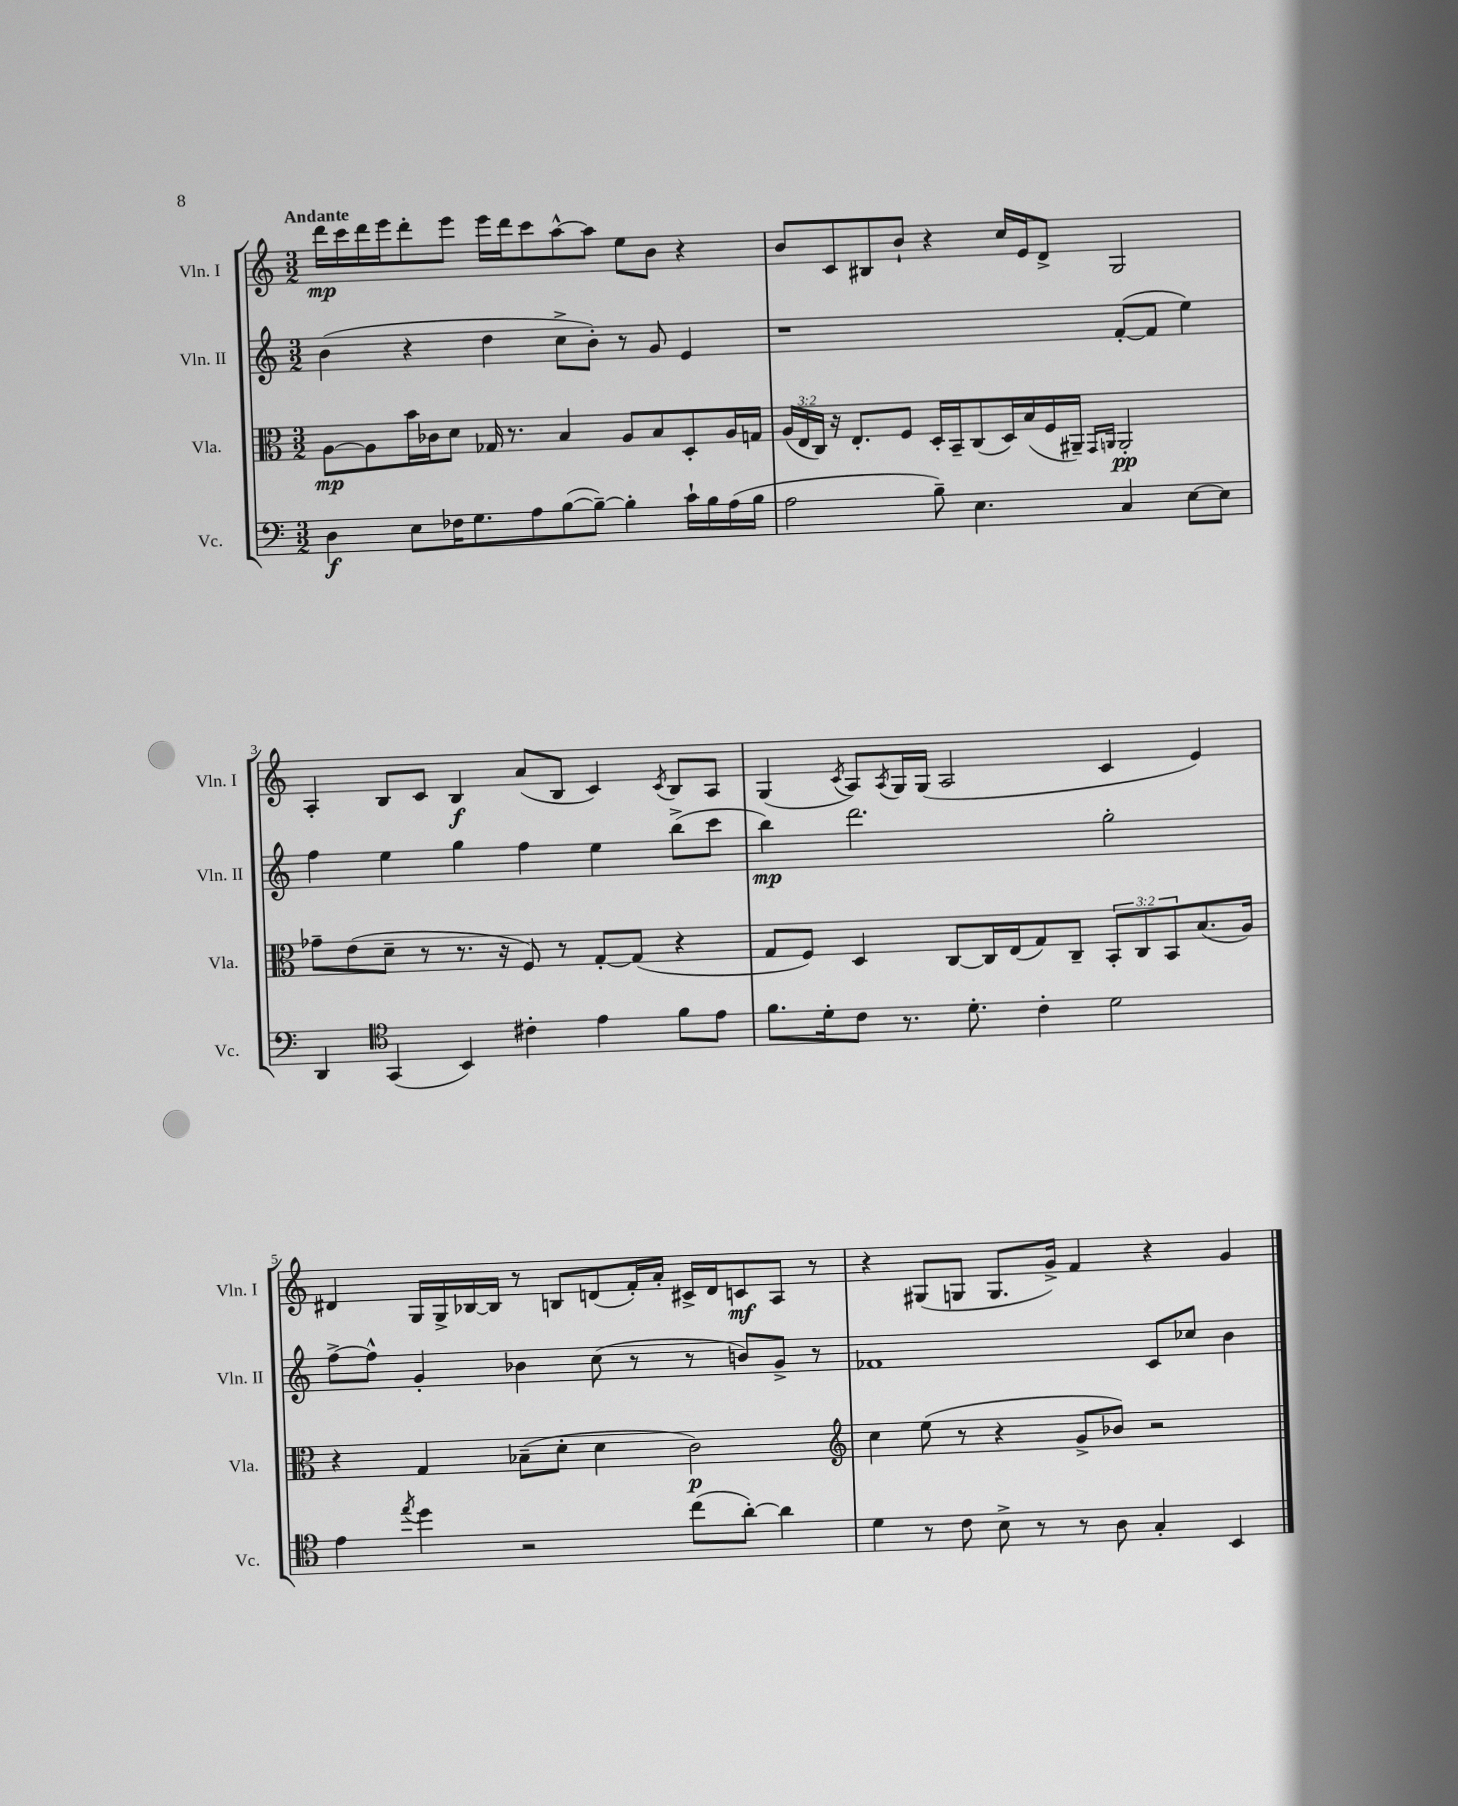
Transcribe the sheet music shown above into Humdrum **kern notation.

**kern	**kern	**kern	**kern
*staff4	*staff3	*staff2	*staff1
*clefF4	*clefC3	*clefG2	*clefG2
*k[]	*k[]	*k[]	*k[]
*M3/2	*M3/2	*M3/2	*M3/2
4D	[8A	(4b	16ddd
.	.	.	16ccc
.	8A]	.	16ddd
.	.	.	16eee
8E	16b	4r	8ddd'
.	16c-	.	.
16F-	8d	.	8eee
8.G	.	.	.
.	16G-	4dd	16eee
.	8.r	.	16ddd
8A	.	.	8ccc
([8B	4B	8cc^	[8aa^^
8B~_)	.	8b')	8aa]
4B']	8A	8r	8ee
.	8B	8g	8b
16c`	8D'	4e	4r
16B	.	.	.
(16A	16A	.	.
16B	16G	.	.
=	=	=	=
2A	(24A	1r	8b
.	24E	.	.
.	24C)	.	.
.	16r	.	8c
.	8.E'	.	.
.	.	.	8B#
.	8F	.	8b`
8B~)	16D'	.	4r
.	16BB~	.	.
4.E	(8C	.	.
.	16D)	.	16cc
.	(16B	.	16e
.	16F	.	8d^
.	16AA#~)	.	.
.	16qqGG	.	.
.	16qqAA	.	.
4C	2AA'	([8f'	2G
.	.	8f]	.
[8E	.	4ee)	.
8E]	.	.	.
=	=	=	=
4DD	8g-~	4ff	4A'
.	(8e	.	.
*clefC4	*	*	*
(4GG	8d~	4ee	8B
.	8r	.	8c
4BB)	8.r	4gg	4B
.	16r	.	.
4c#'	8F)	4ff	(8a
.	8r	.	8B
4e	[8G'	4ee	4c)
.	(8G]	.	.
.	.	.	8qc
8f	4r	(8bb^	8B
8e	.	8ccc	8A
=	=	=	=
8.f	8G	4bb)	(4G
.	8F)	.	.
16d'	.	.	.
.	.	.	8qc
8c	4D	2.ddd	8A)
.	.	.	8qA
8.r	.	.	16G
.	.	.	(16G
.	[8C	.	2A
8.d'	.	.	.
.	16C]	.	.
.	(16E	.	.
4c'	8G)	.	.
.	8C~	.	.
2d	12BB'	2gg'	4c
.	12C	.	.
.	12BB	.	.
.	(8.B	.	4e)
.	16A)	.	.
=	=	=	=
4e	4r	[8ff^	4d#
.	.	8ff^^]	.
8qee	.	.	.
4dd	4G	4g'	16G
.	.	.	16G^
.	.	.	[16B-
.	.	.	16B-]
2r	(8B-~	4b-	8r
.	8d'	.	8B
.	4d	(8cc	(8d
.	.	8r	16f')
.	.	.	16a'
(8cc	2c)	8r	16c#^
.	.	.	16d
[8a')	.	8b)	8c
4a]	.	8g^	8A
.	.	8r	8r
=	=	=	=
*	*clefG2	*	*
4d	4cc	1f-	4r
8r	(8ee	.	(8G#
8c	8r	.	8G
8B^	4r	.	8.G
8r	.	.	.
.	.	.	16g^)
8r	8g^	.	4f
8A	8b-)	.	.
4G'	2r	8c	4r
.	.	8cc-	.
4BB	.	4b	4g
==	==	==	==
*-	*-	*-	*-
